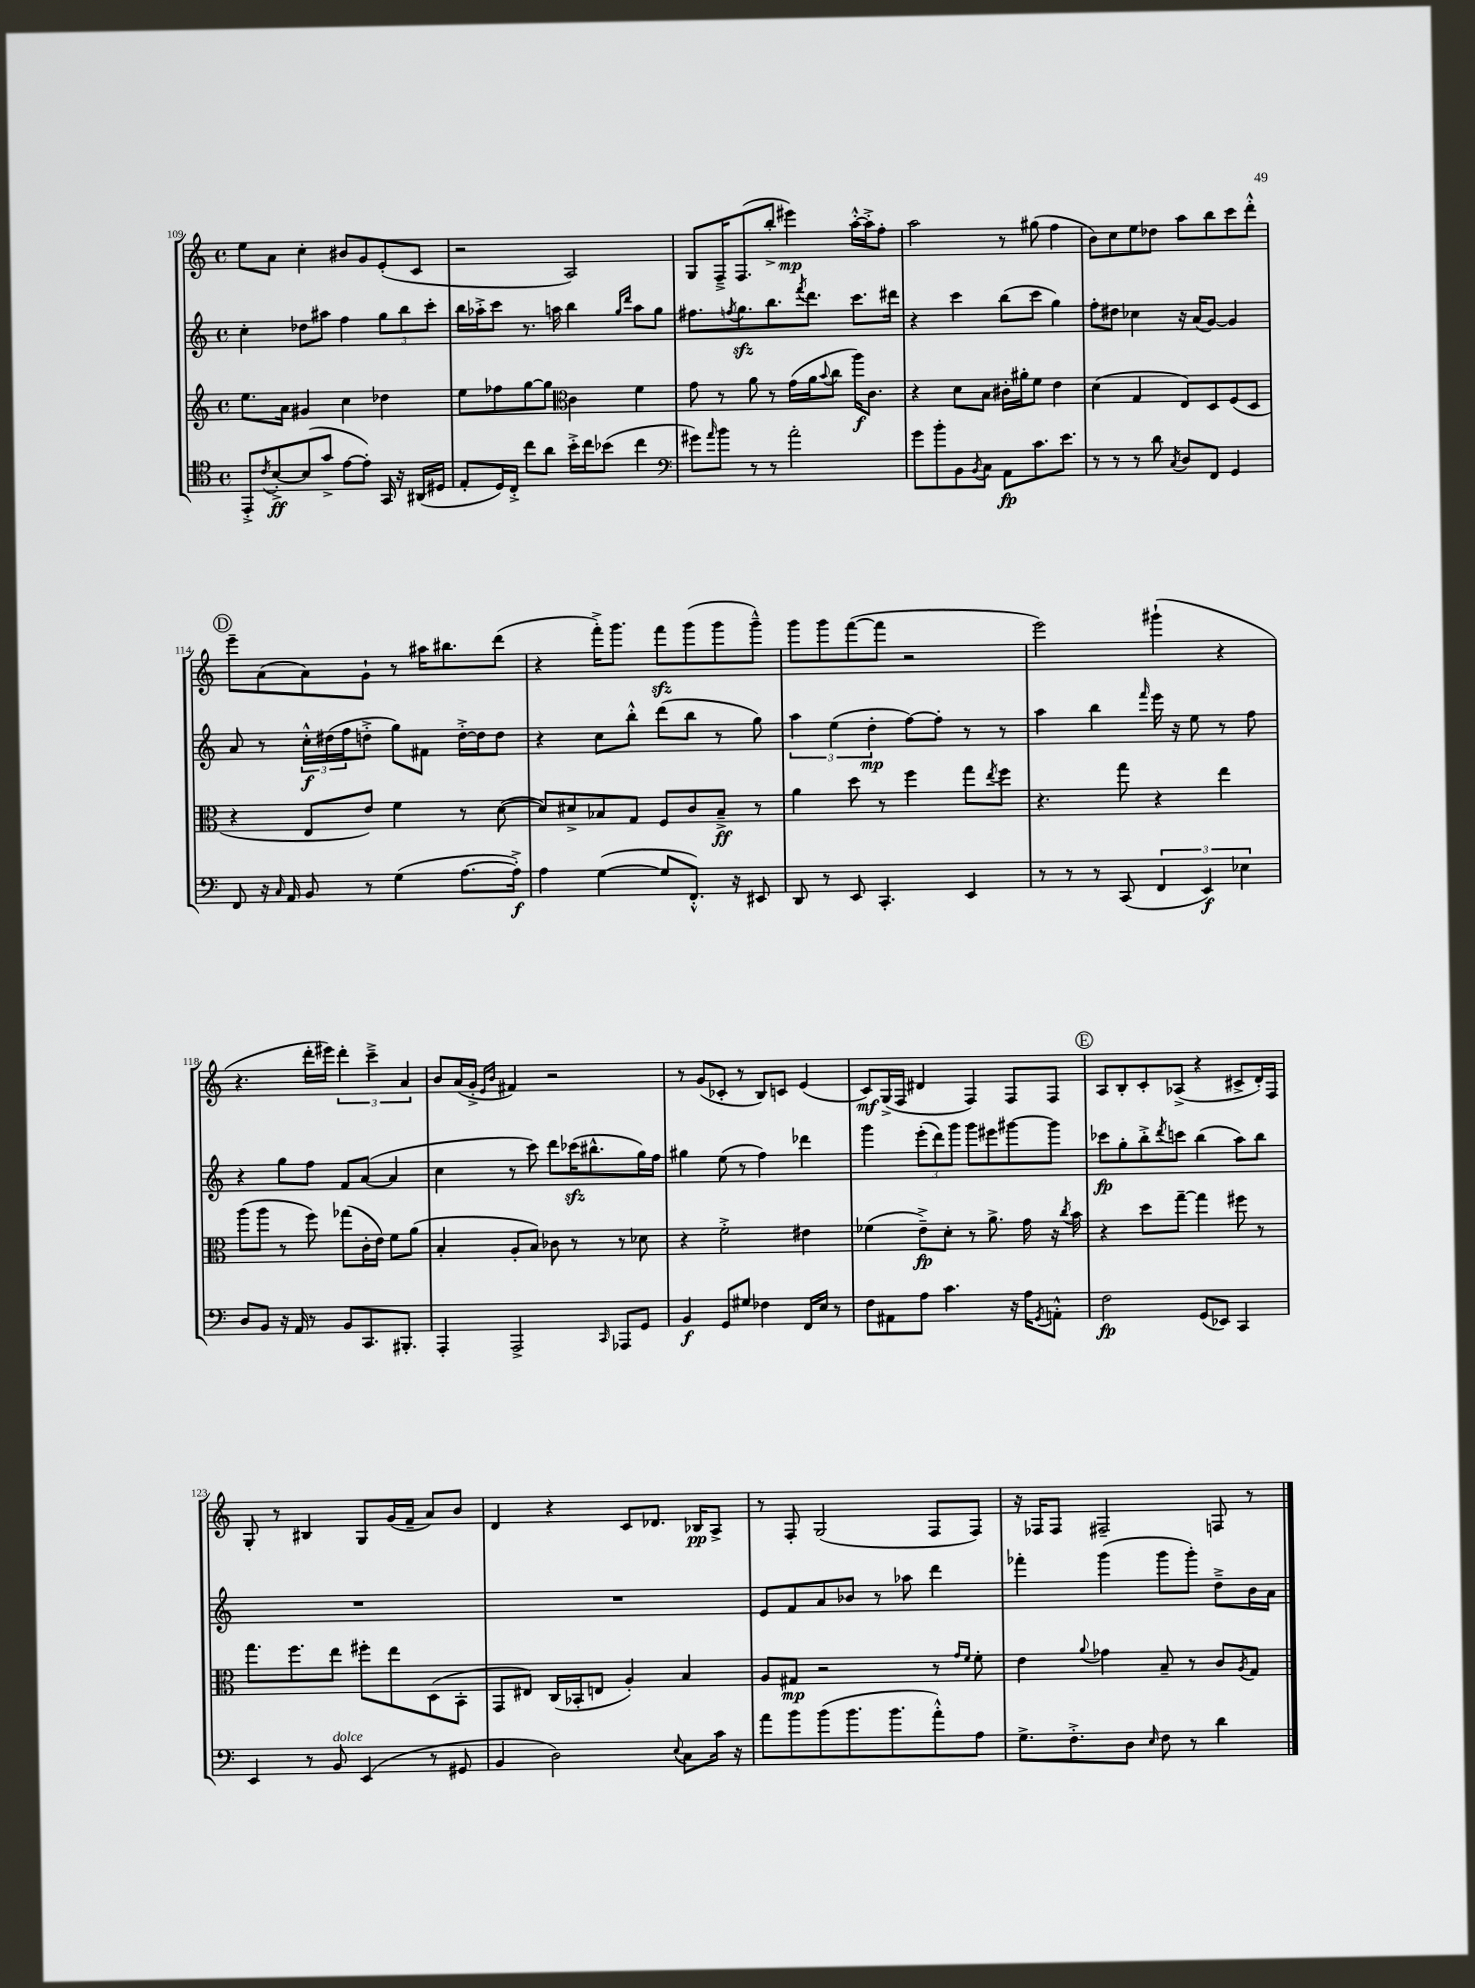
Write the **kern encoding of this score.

**kern	**dynam	**kern	**dynam	**kern	**dynam	**kern	**dynam
*part4	*part4	*part3	*part3	*part2	*part2	*part1	*part1
*staff4	*staff4	*staff3	*staff3	*staff2	*staff2	*staff1	*staff1
*clefC4	*	*clefG2	*	*clefG2	*	*clefG2	*
*k[]	*	*k[]	*	*k[]	*	*k[]	*
*M4/4	*	*M4/4	*	*M4/4	*	*M4/4	*
*met(c)	*	*met(c)	*	*met(c)	*	*met(c)	*
=109	=109	=109	=109	=109	=109	=109	=109
8EE'^/L	.	8.ee\L	.	4cc'\	.	8ee\L	.
8qc/	.	.	.	.	.	.	.
[8B'^/	ff	.	.	.	.	8a\J	.
.	.	16a\Jk	.	.	.	.	.
(8B/]	.	4g#X/	.	8dd-X\L	.	4cc'\	.
8g^/J	.	.	.	8aa#X\J	.	.	.
[8e\L	.	4cc\	.	4ff\	.	8b#X/L	.
8e'\J])	.	.	.	.	.	8g/	.
16GG/	.	4dd-X\	.	12gg\L	.	(8e'/	.
16r	.	.	.	.	.	.	.
.	.	.	.	12bb\	.	.	.
(16AA#X/LL	.	.	.	.	.	8c/J	.
.	.	.	.	12ccc'\J	.	.	.
16D#X/JJ	.	.	.	.	.	.	.
=110	=110	=110	=110	=110	=110	=110	=110
8E'/L	.	8ee\L	.	16bb\LL	.	2r	.
.	.	.	.	16aa-X'^\J	.	.	.
16D/L)	.	8ff-X\	.	8ccc\J	.	.	.
16C'^/JJ	.	.	.	.	.	.	.
8cc\L	.	[8gg\	.	8.r	.	.	.
8a\J	.	8gg\J]	.	.	.	.	.
.	.	.	.	16aan\	.	.	.
*	*	*clefC3	*	*	*	*	*
16b'^\LL	.	4c\	.	4bb\	.	2A/)	.
16cc\J	.	.	.	.	.	.	.
(8b-X\J	.	.	.	.	.	.	.
.	.	.	.	16qqgg/LL	.	.	.
.	.	.	.	16qqddd/JJ	.	.	.
4cc\	.	4f\	.	8aa\L	.	.	.
.	.	.	.	8gg\J	.	.	.
=111	=111	=111	=111	=111	=111	=111	=111
*clefF4	*	*	*	*	*	*	*
8g#X\L)	.	8g\	.	8.ff#X\L	.	8G/L	.
16qqa/	.	.	.	.	.	.	.
8b\J	.	8r	.	.	.	16F~^/K	.
.	.	.	.	8qffn/	.	.	.
.	.	.	.	8.ggzz\	.	(8.F/	.
8r	.	8a\	.	.	.	.	.
8r	.	8r	.	8.bb\	.	8bb'^/J	.
2a'\	.	(16g\LL	.	.	.	4eee#X\)	mp
.	.	.	.	8qfff/	.	.	.
.	.	16a\J	.	8.ddd\J	.	.	.
.	.	8qqb/	.	.	.	.	.
.	.	8cc\J	.	.	.	.	.
.	.	16aa\KL)	f	8.ccc\L	.	[16aa'^^\LL	.
.	.	8.c\J	.	.	.	16aa'^\J]	.
.	.	.	.	.	.	8ff'\J	.
.	.	.	.	16ddd#X\Jk	.	.	.
=112	=112	=112	=112	=112	=112	=112	=112
8g\L	.	4r	.	4r	.	2aa\	.
8b'\	.	.	.	.	.	.	.
8BB\	.	8d\L	.	4ccc\	.	.	.
8qBB/	.	.	.	.	.	.	.
8C\J	.	8B\J	.	.	.	.	.
8AA\L	fp	16c#X'\LL	.	(8bb\L	.	8r	.
.	.	16a#X'\J	.	.	.	.	.
8.c\	.	8f\J	.	8ccc\J	.	(8gg#X\	.
.	.	4e\	.	4gg\)	.	4ff\	.
8.e\J	.	.	.	.	.	.	.
=113	=113	=113	=113	=113	=113	=113	=113
8r	.	(4d\	.	8ff'\L	.	8b\L)	.
8r	.	.	.	8dd#X\J	.	8cc\	.
8r	.	4G/	.	4cc-X\	.	8ee\	.
8d\	.	.	.	.	.	8dd-X\J	.
8qC/	.	.	.	.	.	.	.
8D/L	.	8E/L)	.	16r	.	8aa\L	.
.	.	.	.	(16a/KL	.	.	.
8FF/J	.	8D/	.	[8g/J)	.	8bb\	.
4GG/	.	(8F/	.	4g/]	.	8ccc\	.
.	.	8D/J	.	.	.	8ddd'^^\J	.
!!LO:LB:g=z
!!LO:REH:place=s1:t=D
=114	=114	=114	=114	=114	=114	=114	=114
8FF/	.	4r	.	8a/	.	8eee~\L	.
16r	.	.	.	8r	.	(8a\	.
16qqC/	.	.	.	.	.	.	.
16AA/	.	.	.	.	.	.	.
8BB/	.	8E/L	.	24cc'^^\LL	f	8a\)	.
.	.	.	.	(24dd#X\	.	.	.
.	.	.	.	24ff\J	.	.	.
8r	.	8e/J)	.	8ddn'^\J	.	8g`\J	.
(4G\	.	4f\	.	8gg\L)	.	8r	.
.	.	.	.	8f#X\J	.	16aa#X\KL	.
.	.	.	.	.	.	8.bb#X\	.
[8.A\L	.	8r	.	[16dd'^\LL	.	.	.
.	.	.	.	16dd\J]	.	.	.
.	.	([8d\	.	8dd\J	.	(8ddd\J	.
16A'^\Jk])	f	.	.	.	.	.	.
=115	=115	=115	=115	=115	=115	=115	=115
4A\	.	8d/L])	.	4r	.	4r	.
.	.	8d#X^/	.	.	.	.	.
([4G\	.	8B-X/	.	8cc\L	.	16fff'^\KL)	.
.	.	.	.	.	.	8.ggg\J	.
.	.	8G/J	.	8bb'^^\J	.	.	.
8G/L]	.	8F/L	.	(8ddd\L	.	8fffzz\L	.
8.FF'^^/J)	.	8c/	.	8bb\J	.	(8ggg\	.
.	.	8B-~^/J	ff	8r	.	8ggg\	.
16r	.	.	.	.	.	.	.
8EE#X/	.	8r	.	8gg\)	.	8ggg~^^\J)	.
=116	=116	=116	=116	=116	=116	=116	=116
8DD/	.	4a\	.	6aa\	.	8ggg\L	.
8r	.	.	.	.	.	8ggg\	.
.	.	.	.	(6ee\	.	.	.
8EE/	.	8dd\	.	.	.	([8fff\	.
.	.	.	.	6dd'\	mp	.	.
4.CC'/	.	8r	.	.	.	8fff\J]	.
.	.	4ff\	.	[8ff\L)	.	2r	.
.	.	.	.	8ff'\J]	.	.	.
4EE/	.	8gg\L	.	8r	.	.	.
.	.	8qee/	.	.	.	.	.
.	.	8ff\J	.	8r	.	.	.
=117	=117	=117	=117	=117	=117	=117	=117
8r	.	4.r	.	4aa\	.	2eee\)	.
8r	.	.	.	.	.	.	.
8r	.	.	.	4bb\	.	.	.
(8CC/	.	8gg\	.	.	.	.	.
.	.	.	.	16qqfff/	.	.	.
6FF/	.	4r	.	16eee\	.	(4ggg#X`\	.
.	.	.	.	16r	.	.	.
.	.	.	.	8ee\	.	.	.
6EE/)	f	.	.	.	.	.	.
.	.	4ee\	.	8r	.	4r	.
6E-X\	.	.	.	.	.	.	.
.	.	.	.	8ff\	.	.	.
!!LO:LB:g=z
=118	=118	=118	=118	=118	=118	=118	=118
8D/L	.	(8aa\L	.	4r	.	4.r	.
8BB/J	.	8aa\J	.	.	.	.	.
16r	.	8r	.	8gg\L	.	.	.
16AA/	.	.	.	.	.	.	.
8r	.	8ff\)	.	8ff\J	.	16ddd'\LL	.
.	.	.	.	.	.	16eee#X\JJ)	.
8BB/L	.	(8gg-X\L	.	8f/L	.	6ddd'\	.
8.CC/	.	16c'\L	.	([8a/J	.	.	.
.	.	.	.	.	.	6ccc~^\	.
.	.	16e\JJ)	.	.	.	.	.
.	.	8f\L	.	4a/]	.	.	.
8.BBB#X'/J	.	.	.	.	.	.	.
.	.	.	.	.	.	6a/	.
.	.	(8a\J	.	.	.	.	.
=119	=119	=119	=119	=119	=119	=119	=119
4AAA'/	.	4B'/	.	4cc\	.	8b/L	.
.	.	.	.	.	.	(16a/L	.
.	.	.	.	.	.	16g'^/JJ	.
.	.	.	.	.	.	16qqe/LL	.
.	.	.	.	.	.	16qqb/JJ	.
2AAA^/	.	8A'/L	.	8r	.	4f#X/)	.
.	.	8B/J)	.	8ccc\)	.	.	.
.	.	8c-X\	.	8ddd\L	.	2r	.
.	.	8r	.	(16ccc-Xzz\K	.	.	.
.	.	.	.	8.bb#X^^\	.	.	.
16qqCC/	.	.	.	.	.	.	.
8AAA-X/L	.	8r	.	.	.	.	.
8GG/J	.	8d-X\	.	16gg\L)	.	.	.
.	.	.	.	16ff\JJ	.	.	.
=120	=120	=120	=120	=120	=120	=120	=120
4BB/	f	4r	.	4gg#X\	.	8r	.
.	.	.	.	.	.	(8g/L	.
8GG/L	.	2f'^\	.	(8ee\	.	8c-X'/J	.
8G#X/J	.	.	.	8r	.	8r	.
4F-X\	.	.	.	4ff\)	.	8B/L)	.
.	.	.	.	.	.	8cn/J	.
16FF/LL	.	4e#X\	.	4ddd-X\	.	(4e/	.
16E/JJ	.	.	.	.	.	.	.
8r	.	.	.	.	.	.	.
=121	=121	=121	=121	=121	=121	=121	=121
8F\L	.	(4f-X\	.	4ggg\	.	8c/L)	mf
8AA#X\	.	.	.	.	.	(16G^/L	.
.	.	.	.	.	.	16F/JJ	.
8A\J	.	8e~^\L)	fp	(12eee'\L	.	4d#X/	.
.	.	.	.	12ddd\)	.	.	.
4.c\	.	8d'\J	.	.	.	.	.
.	.	.	.	12ggg\J	.	.	.
.	.	8r	.	8ggg\L	.	4F/)	.
.	.	8.a^\	.	8eee#X\	.	.	.
16r	.	.	.	[8ggg#X\	.	8F/L	.
16A\KL	.	16g\	.	.	.	.	.
8qGG/	.	.	.	.	.	.	.
8AAn'^^\J	.	16r	.	8ggg#\J]	.	8F/J	.
.	.	8qcc/	.	.	.	.	.
.	.	16b\	.	.	.	.	.
!!LO:REH:place=s1:t=E
=122	=122	=122	=122	=122	=122	=122	=122
2F\	fp	4r	.	8ccc-X\L	fp	8A/L	.
.	.	.	.	8gg'\	.	8B'/	.
.	.	8dd\L	.	8bb'^\	.	8c'/	.
.	.	.	.	8qddd/	.	.	.
.	.	[8gg~\J	.	8cccn\J	.	(8A-X^/J	.
(8GG/L	.	4gg\]	.	(4bb\	.	4r	.
8EE-X/J)	.	.	.	.	.	.	.
4CC/	.	8ff#X\	.	8aa\L)	.	8c#X^/L	.
.	.	8r	.	8bb\J	.	16d'/L)	.
.	.	.	.	.	.	16F/JJ	.
!!LO:LB:g=z
=123	=123	=123	=123	=123	=123	=123	=123
4EE/	.	8.gg\L	.	1r	.	8G'/	.
.	.	.	.	.	.	8r	.
.	.	8.ff\	.	.	.	.	.
8r	.	.	.	.	.	4B#X/	.
!LO:TX:a:i:t=dolce	!	!	!	!	!	!	!
8BB/	.	8ee\J	.	.	.	.	.
(4EE/	.	8ff#X'\L	.	.	.	8G/L	.
.	.	8ee\	.	.	.	(16g/L	.
.	.	.	.	.	.	16f~/JJ	.
8r	.	(8D\	.	.	.	8a/L)	.
8GG#X/	.	8BB'\J	.	.	.	8b/J	.
=124	=124	=124	=124	=124	=124	=124	=124
4BB/	.	8GG/L	.	1r	.	4d/	.
.	.	8E#X/J)	.	.	.	.	.
2D\)	.	(16C/LL	.	.	.	4r	.
.	.	16BB-X'/J	.	.	.	.	.
.	.	8En/J	.	.	.	.	.
.	.	4A'/)	.	.	.	8c/L	.
.	.	.	.	.	.	8.d-X/J	.
8qqE/	.	.	.	.	.	.	.
8C\L	.	4B/	.	.	.	.	.
.	.	.	.	.	.	16B-X/KL	pp
16c\Jk	.	.	.	.	.	8A^/J	.
16r	.	.	.	.	.	.	.
=125	=125	=125	=125	=125	=125	=125	=125
8a\L	.	8A/L	.	8e/L	.	8r	.
8b\	.	8G#X/J	mp	8f/	.	8F'/	.
(8b\	.	2r	.	8a/	.	(2G/	.
8.b\	.	.	.	8b-X/J	.	.	.
.	.	.	.	8r	.	.	.
8.b\	.	.	.	.	.	.	.
.	.	.	.	8aa-X\	.	.	.
8a'^^\)	.	8r	.	4ddd\	.	8F/L	.
.	.	16qqg/LL	.	.	.	.	.
.	.	16qqf/JJ	.	.	.	.	.
8A\J	.	8f'\	.	.	.	8F/J)	.
=126	=126	=126	=126	=126	=126	=126	=126
8.G^\L	.	4e\	.	4fff-X'\	.	16r	.
.	.	.	.	.	.	16F-X/KL	.
.	.	.	.	.	.	8F-/J	.
8.F'^\	.	.	.	.	.	.	.
.	.	8qqa/	.	.	.	.	.
.	.	4g-X\	.	(4ggg\	.	2F#X~/	.
8D\J	.	.	.	.	.	.	.
16qqE/	.	.	.	.	.	.	.
8F\	.	8B~/	.	8ggg\L	.	.	.
8r	.	8r	.	8ggg'\J)	.	.	.
4d\	.	8c/L	.	8dd~^\L	.	8Fn/	.
.	.	8qA/	.	.	.	.	.
.	.	8G/J	.	16b\L	.	8r	.
.	.	.	.	16a\JJ	.	.	.
==	==	==	==	==	==	==	==
*-	*-	*-	*-	*-	*-	*-	*-
